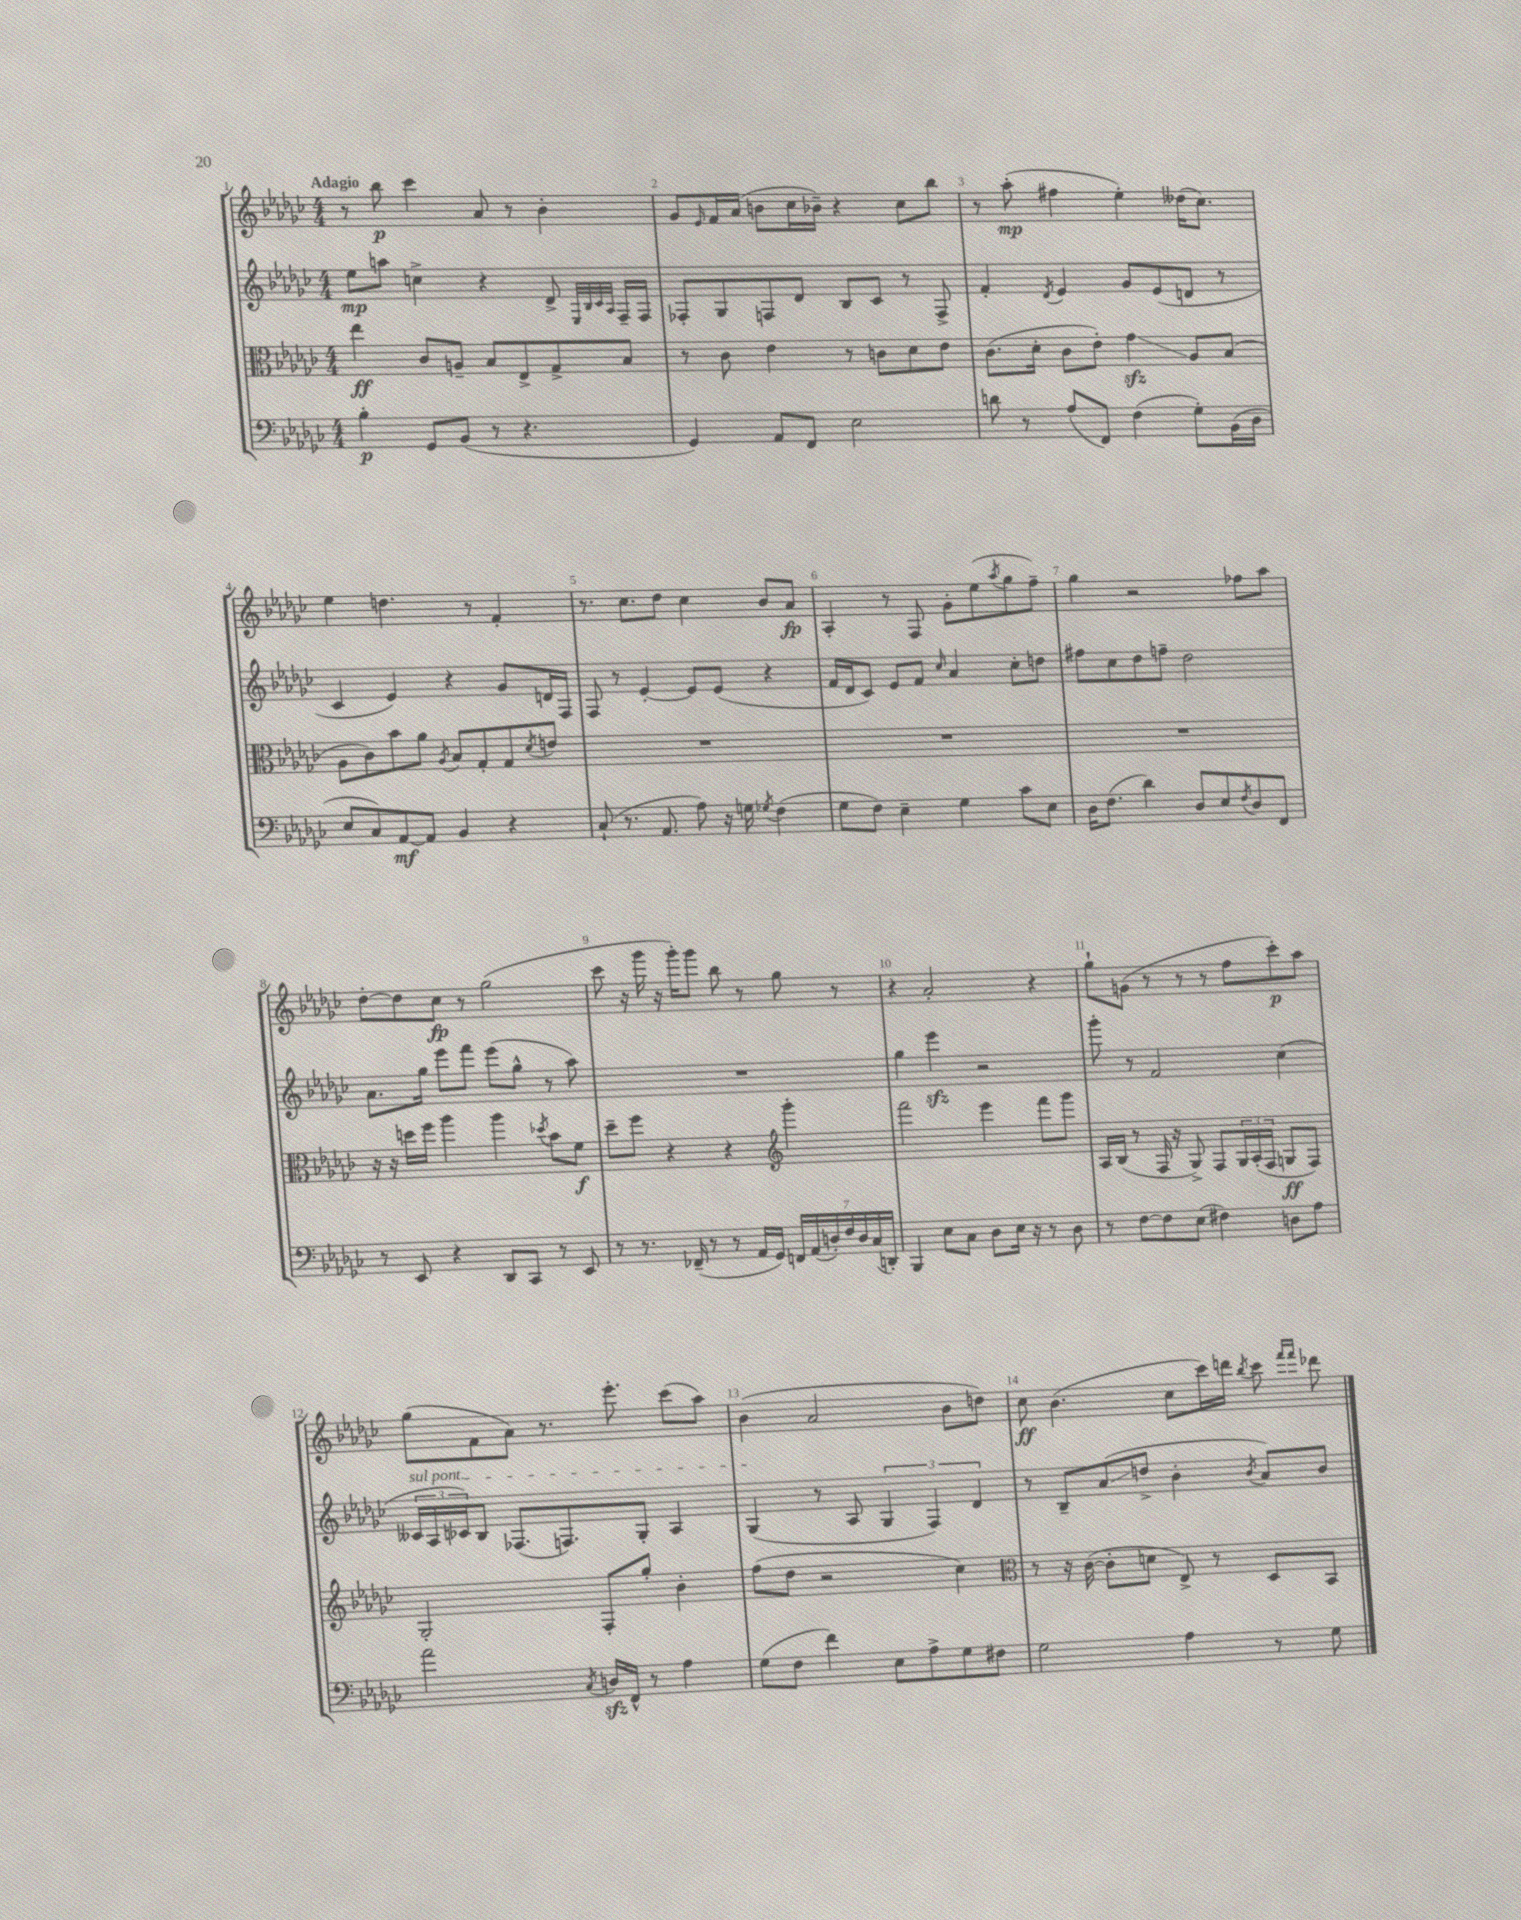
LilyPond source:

<<
\new StaffGroup <<
\new Staff = "s0" {
    \clef treble \key ges \major \numericTimeSignature \time 4/4 \tempo "Adagio"
    r8 bes''8\p ces'''4 aes'8 r8 bes'4-. |
    ges'8 \grace { ees'16 } f'16 aes'16( b'8 ces''16 bes'16--) r4 ces''8 bes''8 |
    r8 aes''8-.\mp( fis''4 ees''4-.) deses''16( ces''8.) |
    ees''4 d''4. r8 f'4-. |
    r8. ces''8. des''8 ces''4 bes'8 aes'8\fp |
    aes4-. r8 f8 ges'8-. ees''8( \acciaccatura { aes''8 } ges''8 f''8--) |
    ges''4 r2 fes''8 aes''8 |
    des''8~-. des''8 ces''8\fp r8 ges''2( |
    ces'''8 r16 ges'''16 r16 ges'''16-.) ges'''8 bes''8 r8 ges''8 r8 |
    r4 aes'2-. r4 |
    ges''8-! g'8( r8 r8 r8 f''8 ces'''8-.\p) aes''8 |
    ges''8( f'8 aes'8) r8. ees'''8.-. ces'''8( aes''8) |
    bes'4( aes'2 bes'8 d''8) |
    ces''8\ff bes'4.( ces''8 ces'''16) d'''16 \acciaccatura { bes''8 } ces'''8 \grace { f'''16 f'''16 } des'''8 \bar "|." |
}
\new Staff = "s1" {
    \clef treble \key ges \major \numericTimeSignature \time 4/4
    ees''8\mp a''8 c''4-> r4 des'8-> \grace { ees32 bes32 ces'32 aes32 } f16-- f16 |
    fes8-. ges8 f8 des'8 bes8 ces'8 r8 f8-> |
    f'4-. \acciaccatura { des'8 } ees'4 ges'8 ees'8( d'8 r8 |
    ces'4 ees'4) r4 ges'8 d'16 f16 |
    f8 r8 ees'4~-. ees'8 ees'8( r4 |
    f'16 des'16 ces'8) ees'8 f'8 \grace { ces''16 } aes'4 ces''8-. d''8 |
    fis''8 ces''8 des''8 f''8-- des''2 |
    aes'8. ges''16 ees'''8 f'''8 ees'''8( ges''8-^ r8 aes''8) |
    R1 |
    ges''4 ees'''4\sfz r2 |
    ges'''8-. r8 f'2 ces''4( |
    \tuplet 3/2 { \once \override TextSpanner.bound-details.left.text = \markup { \italic "sul pont." } ceses'16\startTextSpan aes16 ces'16) } bes8 fes8.( f8.) ges8-. aes4 |
    ges4\stopTextSpan( r8 aes8 \tuplet 3/2 { ges4 f4) des'4 } |
    r8 bes8-- aes'8\glissando( d''8-> bes'4-. \acciaccatura { bes'8 } aes'8) bes'8 \bar "|." |
}
\new Staff = "s2" {
    \clef alto \key ges \major \numericTimeSignature \time 4/4
    ees''4\ff ces'8 a8-- bes8 ees8-> ges8-> bes8 |
    r8 ces'8 ees'4 r8 c'8 des'8 ees'8 |
    ces'8.( des'16-. ces'8 ees'8-.) ges'4\glissando\sfz aes8 bes8( |
    aes8 ces'8) bes'8 aes'8 \acciaccatura { aes8 } bes8 ges8-. ges8 \acciaccatura { des'8 } e'8 |
    R1 |
    R1 |
    R1 |
    r16 r16 d''16 f''16 aes''4 aes''4 \acciaccatura { des''8 } bes'8 f'8\f |
    des''8-- f''8 r4 r4 \clef treble ges'''4-. |
    f'''2 ees'''4 f'''8 ges'''8 |
    aes16 bes16( r8 f16 r16 ges8->) f8 \tuplet 3/2 { ges16 aes16-.( f16 } g8\ff f8) |
    ges2-. f8-. ges''8-. bes'4-. |
    f''8( des''8 r2 ces''4) |
    \clef alto r8 r16 ces'16~( ces'8-. d'8 ees8->) r8 des8 bes,8 \bar "|." |
}
\new Staff = "s3" {
    \clef bass \key ges \major \numericTimeSignature \time 4/4
    bes4-.\p ges,8 bes,8( r8 r4. |
    ges,4) aes,8 f,8 ees2 |
    d'8 r8 aes8( f,8) f4( ges8-.) bes,16( des16 |
    ees8 ces8) aes,8~\mf aes,8 bes,4 r4 |
    ces8-!( r8. aes,8. aes8) r16 g16 \acciaccatura { ges8 } f4( |
    ges8 f8) ees4-- ges4 ces'8 ees8 |
    des16 f8.( des'4) des8 ees8 \acciaccatura { f8 } des8 f,8 |
    r8 ees,8 r4 des,8 ces,8 r8 ees,8 |
    r8 r8. fes,16--( r8 r8 aes,16 ges,16) \tuplet 7/4 { f,16 aes,16( d16-.) f16 d16 ces16( d,16-.) } |
    bes,,4 ees8 ces8 des8 ees16 r16 r8 des8 |
    r8 f8~ f8 ees8( fis4) d8 aes8 |
    aes'2 \acciaccatura { ces8 } d16\sfz f,16-^ r8 aes4 |
    ges8( f8 f'4) ees8 aes8-> ges8 fis8 |
    ges2 aes4 r8 ges8 \bar "|." |
}
>>
>>
\layout { \context { \Score \override BarNumber.break-visibility = ##(#f #t #t) barNumberVisibility = #all-bar-numbers-visible } }
